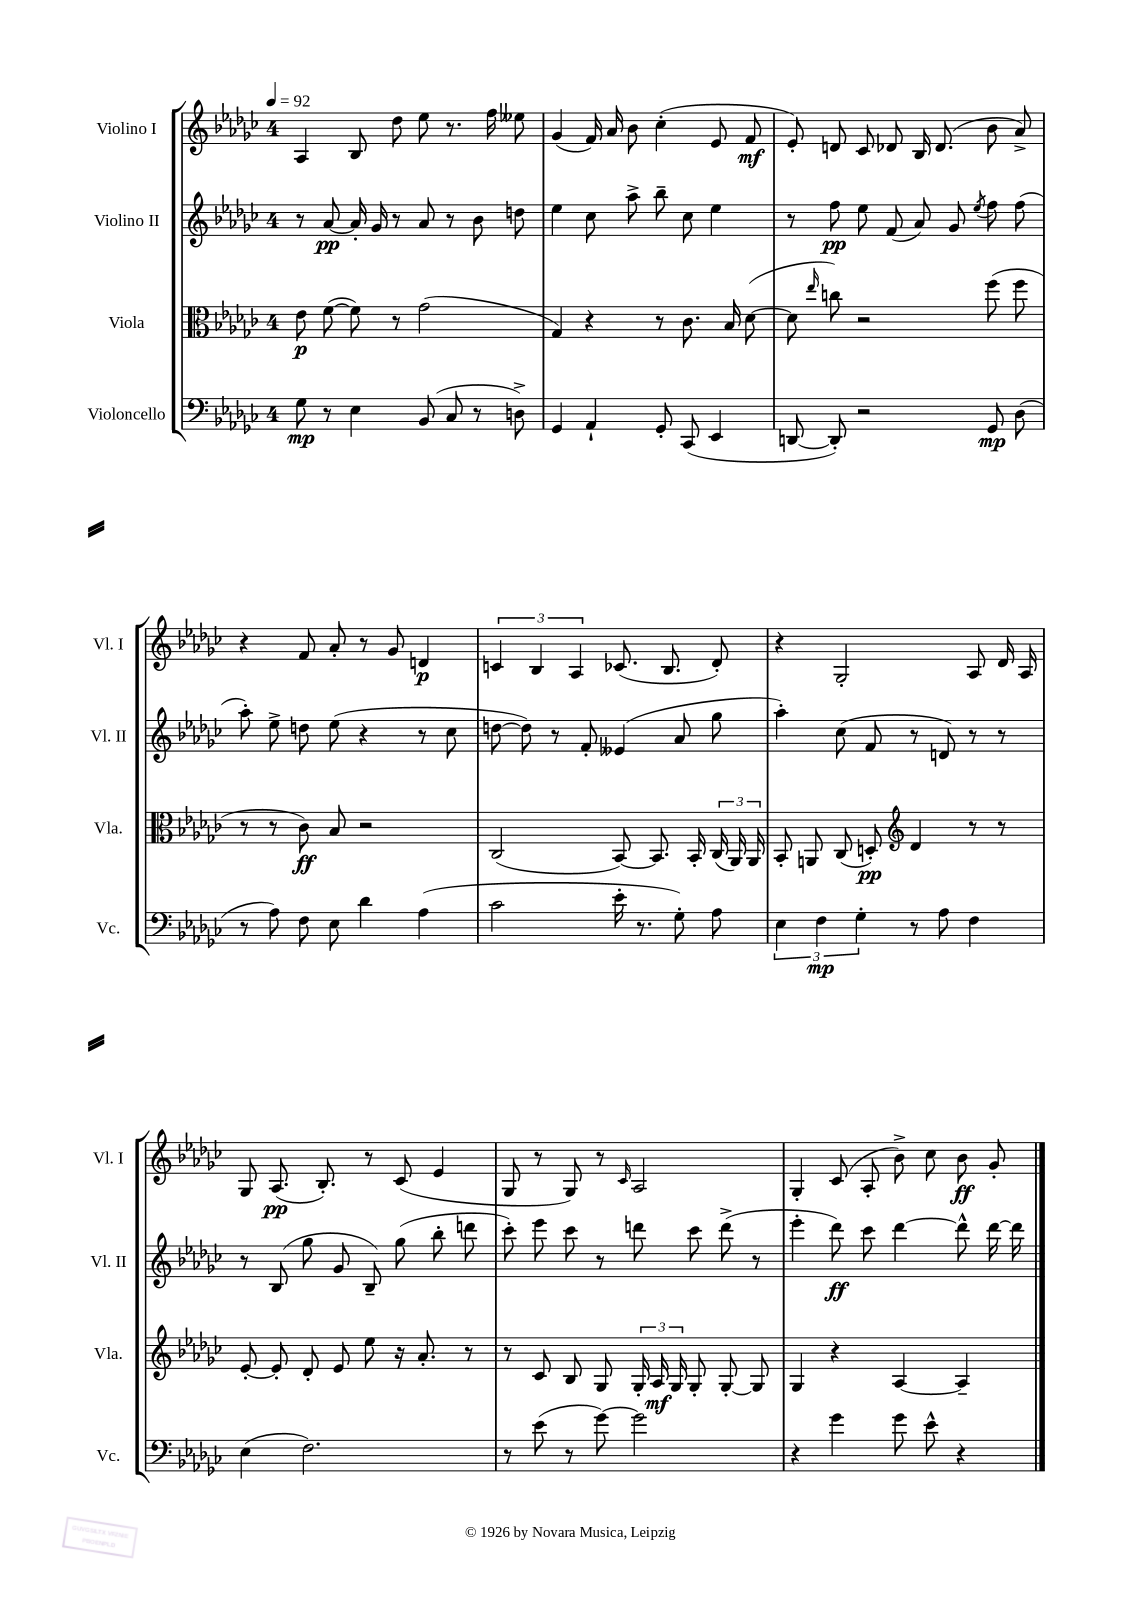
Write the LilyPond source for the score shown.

<<
\new StaffGroup <<
\new Staff = "s0" \with { instrumentName = "Violino I" shortInstrumentName = "Vl. I" } {
    \clef treble \key ges \major \once \override Staff.TimeSignature.style = #'single-digit \time 4/4 \tempo 4 = 92
    \autoBeamOff aes4 bes8 des''8 ees''8 r8. f''16 eeses''8 |
    ges'4( f'16) aes'16 bes'8 ces''4-.( ees'8 f'8\mf |
    ees'8-.) d'8 ces'8 des'8 bes16 des'8.( bes'8 aes'8->) |
    r4 f'8 aes'8-. r8 ges'8 d'4\p |
    \tuplet 3/2 { c'4 bes4 aes4 } ces'8.( bes8. des'8-.) |
    r4 ges2-. aes8 des'16 aes16 |
    ges8 aes8.\pp( bes8.-.) r8 ces'8( ees'4 |
    ges8 r8 ges8) r8 \grace { ces'16 } aes2 |
    ges4-. ces'8( aes8-. bes'8->) ces''8 bes'8\ff ges'8-. \bar "|." |
}
\new Staff = "s1" \with { instrumentName = "Violino II" shortInstrumentName = "Vl. II" } {
    \clef treble \key ges \major \once \override Staff.TimeSignature.style = #'single-digit \time 4/4
    \autoBeamOff r8 aes'8~\pp aes'16-. ges'16 r8 aes'8 r8 bes'8 d''8 |
    ees''4 ces''8 aes''8-> bes''8-- ces''8 ees''4 |
    r8 f''8\pp ees''8 f'8( aes'8) ges'8 \acciaccatura { ees''8 } f''8 f''8( |
    aes''8-.) ees''8-> d''8 ees''8( r4 r8 ces''8 |
    d''8~ d''8) r8 f'8-. eeses'4( aes'8 ges''8 |
    aes''4-.) ces''8( f'8 r8 d'8) r8 r8 |
    r8 bes8( ges''8 ges'8 bes8--) ges''8( bes''8-. d'''8 |
    ces'''8-.) ees'''8 ces'''8 r8 d'''8 ces'''8 d'''8->( r8 |
    ees'''4-. des'''8\ff) ces'''8 des'''4~ des'''8-^ des'''16~ des'''16 \bar "|." |
}
\new Staff = "s2" \with { instrumentName = "Viola" shortInstrumentName = "Vla." } {
    \clef alto \key ges \major \once \override Staff.TimeSignature.style = #'single-digit \time 4/4
    \autoBeamOff ees'8\p f'8~( f'8) r8 ges'2( |
    ges4) r4 r8 ces'8. bes16 des'8~( |
    des'8 \grace { ees''16 } c''8) r2 f''8( f''8 |
    r8 r8 ces'8\ff) bes8 r2 |
    ces2( bes,8~) bes,8. bes,16-. \tuplet 3/2 { ces16( aes,16) aes,16 } |
    bes,8-. a,8 ces8( d8-.\pp) \clef treble des'4 r8 r8 |
    ees'8~-. ees'8-. des'8-. ees'8 ees''8 r16 aes'8.-. r8 |
    r8 ces'8 bes8 ges8 \tuplet 3/2 { ges16-. aes16\mf ges16 } ges8-. ges8~-. ges8 |
    ges4 r4 aes4~ aes4-- \bar "|." |
}
\new Staff = "s3" \with { instrumentName = "Violoncello" shortInstrumentName = "Vc." } {
    \clef bass \key ges \major \once \override Staff.TimeSignature.style = #'single-digit \time 4/4
    \autoBeamOff ges8\mp r8 ees4 bes,8( ces8 r8 d8->) |
    ges,4 aes,4-! ges,8-. ces,8( ees,4 |
    d,8~ d,8-.) r2 ges,8\mp des8( |
    r8 aes8) f8 ees8 des'4 aes4( |
    ces'2 ees'16-. r8. ges8-.) aes8 |
    \tuplet 3/2 { ees4 f4\mp ges4-. } r8 aes8 f4 |
    ees4( f2.) |
    r8 ees'8( r8 ges'8~) ges'2 |
    r4 ges'4 ges'8 ees'8-^ r4 \bar "|." |
}
>>
>>
\layout { \context { \Score \remove "Bar_number_engraver" } }
